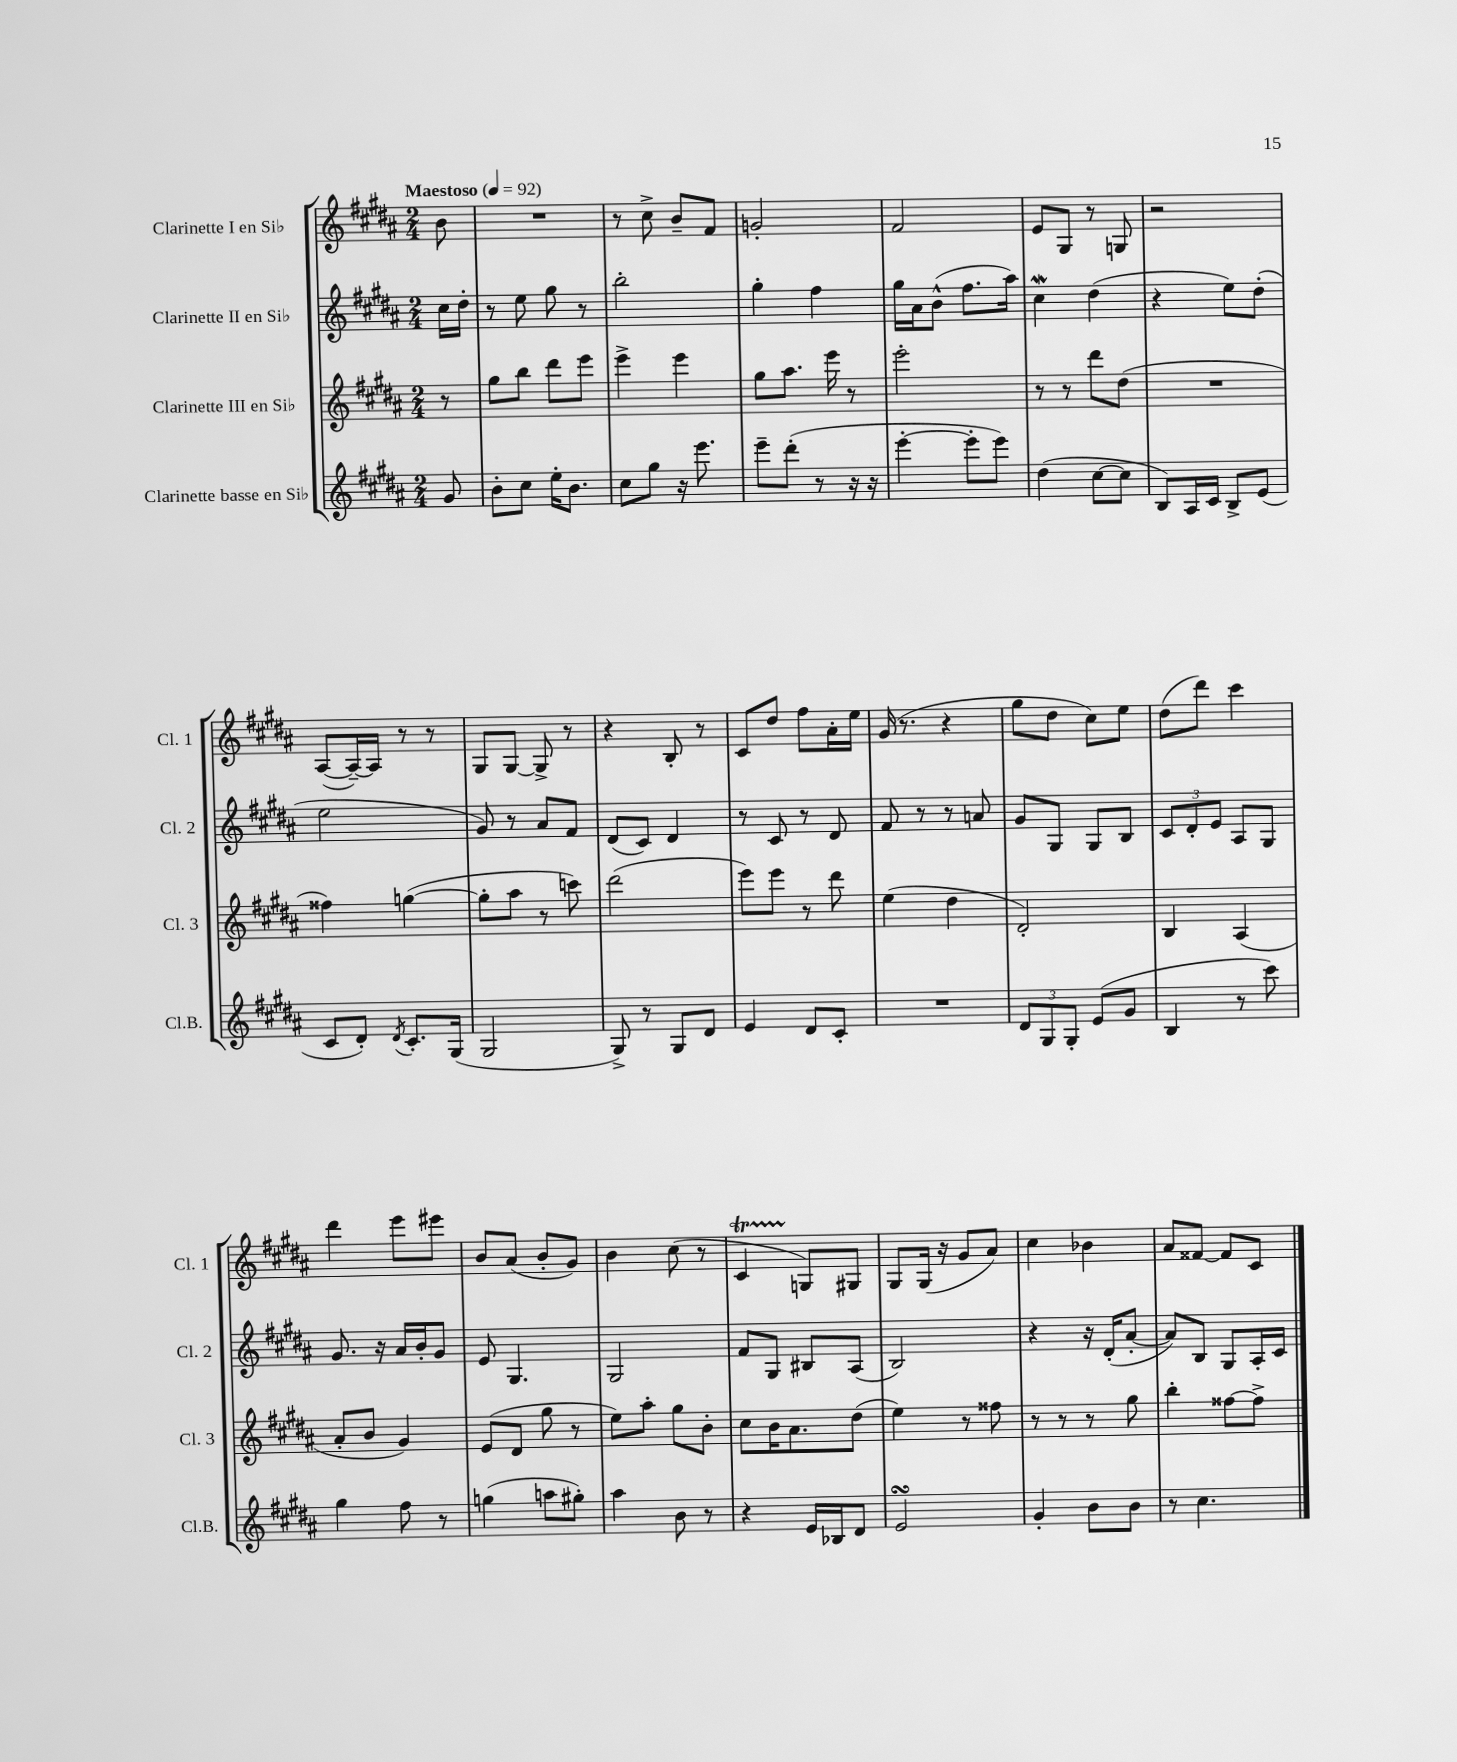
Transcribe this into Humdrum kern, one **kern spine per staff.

**kern	**kern	**kern	**kern
*part4	*part3	*part2	*part1
*staff4	*staff3	*staff2	*staff1
*I"Clarinette basse en Si♭	*I"Clarinette III en Si♭	*I"Clarinette II en Si♭	*I"Clarinette I en Si♭
*I'Cl.B.	*I'Cl. 3	*I'Cl. 2	*I'Cl. 1
*clefG2	*clefG2	*clefG2	*clefG2
*k[f#c#g#d#a#]	*k[f#c#g#d#a#]	*k[f#c#g#d#a#]	*k[f#c#g#d#a#]
*M2/4	*M2/4	*M2/4	*M2/4
*MM92	*MM92	*MM92	*MM92
=	=	=	=
!	!	!	!LO:TX:a:B:t=Maestoso
8g#/	8r	16cc#\LL	8b\
.	.	16dd#'\JJ	.
=1	=1	=1	=1
8b'\L	8gg#\L	8r	2r
8cc#\J	8bb\J	8ee\	.
16ee'\KL	8ddd#\L	8gg#\	.
8.b\J	.	.	.
.	8eee\J	8r	.
=2	=2	=2	=2
8cc#\L	4eee^\	2bb'\	8r
8gg#\J	.	.	8cc#^\
16r	4eee\	.	8b~/L
8.eee\	.	.	.
.	.	.	8f#/J
=3	=3	=3	=3
8eee~\L	8gg#\L	4gg#'\	2gn'/
(8ddd#'\J	8.aa#\J	.	.
8r	.	4ff#\	.
.	16eee\	.	.
16r	8r	.	.
16r	.	.	.
=4	=4	=4	=4
[4eee'\	2eee'\	16gg#\LL	2f#/
.	.	16a#\J	.
.	.	(8b^^\J	.
8eee'\L]	.	8.ff#\L	.
8eee\J)	.	.	.
.	.	16aa#\Jk)	.
=5	=5	=5	=5
(4dd#\	8r	4cc#W\	8e/L
.	8r	.	8G#/J
[8cc#\L	8ddd#\L	(4dd#\	8r
8cc#\J]	(8dd#\J	.	8Gn/
=6	=6	=6	=6
8B/L)	2r	4r	2r
16A#/L	.	.	.
16c#/JJ	.	.	.
8B^/L	.	8ee\L)	.
(8e/J	.	(8dd#'\J	.
!!LO:LB:g=z
=7	=7	=7	=7
8c#/L	4ff##X\)	2ee\	([8A#/L
8d#'/J)	.	.	16A#~/L_)
.	.	.	16A#/JJ]
8qd#/	.	.	.
8.c#'/L	([4ggn\	.	8r
.	.	.	8r
(16G#/Jk	.	.	.
=8	=8	=8	=8
2G#/	8gg'\L]	8g#/)	8G#/L
.	8aa#\J	8r	[8G#/J
.	8r	8a#/L	8G#^/]
.	8cccn\)	8f#/J	8r
=9	=9	=9	=9
8G#^/)	(2ddd#\	(8d#/L	4r
8r	.	8c#/J)	.
8G#/L	.	4d#/	8B'/
8d#/J	.	.	8r
=10	=10	=10	=10
4e/	8eee\L)	8r	8c#/L
.	8eee\J	8c#/	8dd#/J
8d#/L	8r	8r	8ff#\L
8c#'/J	8ddd#\	8d#/	16a#'\L
.	.	.	16ee\JJ
=11	=11	=11	=11
2r	(4ee\	8f#/	(16g#/
.	.	.	8.r
.	.	8r	.
.	4dd#\	8r	4r
.	.	8an/	.
=12	=12	=12	=12
12d#/L	2d#'/)	8g#/L	8gg#\L
12G#/	.	.	.
.	.	8G#/J	8dd#\J
12G#'/J	.	.	.
(8e/L	.	8G#/L	8cc#\L)
8g#/J	.	8B/J	8ee\J
=13	=13	=13	=13
4B/	4B/	12c#/L	(8dd#\L
.	.	12d#'/	.
.	.	.	8ddd#\J)
.	.	12e/J	.
8r	(4A#/	8A#/L	4ccc#\
8ccc#\)	.	8G#/J	.
!!LO:LB:g=z
=14	=14	=14	=14
4gg#\	8a#'/L	8.g#/	4ddd#\
.	8b/J	.	.
.	.	16r	.
8ff#\	4g#/)	16a#/LL	8eee\L
.	.	16b'/J	.
8r	.	8g#/J	8eee#X\J
=15	=15	=15	=15
(4ggn\	(8e/L	8e/	8b/L
.	8d#/J	4.G#/	(8a#/J
8aan\L	8gg#\	.	8b'/L
8gg#X'\J)	8r	.	8g#/J)
=16	=16	=16	=16
4aa#\	8ee\L)	2G#/	4b\
.	8aa#'\J	.	.
8b\	8gg#\L	.	(8cc#\
8r	8b'\J	.	8r
=17	=17	=17	=17
4r	8cc#\L	8f#/L	4c#T/
.	16b\K	8G#/J	.
.	8.a#\	.	.
16e/LL	.	8B#X/L	8Gn/L)
16B-X/J	.	.	.
8d#/J	(8dd#\J	(8A#/J	8G#X/J
=18	=18	=18	=18
2esSSs/	4ee\)	2B/)	8G#/L
.	.	.	(16G#/Jk
.	.	.	16r
.	8r	.	8g#/L
.	8ff##X\	.	8a#/J)
=19	=19	=19	=19
4g#'/	8r	4r	4cc#\
.	8r	.	.
8b\L	8r	16r	4b-X\
.	.	(16d#'/KL	.
8b\J	8gg#\	[8a#'/J	.
=20	=20	=20	=20
8r	4bb'\	8a#/L])	8a#/L
4.cc#\	.	8B/J	[8f##X/J
.	[8ff##X\L	8G#/L	8f##/L]
.	8ff##^\J]	16A#'/L	8c#/J
.	.	16c#/JJ	.
==	==	==	==
*-	*-	*-	*-
